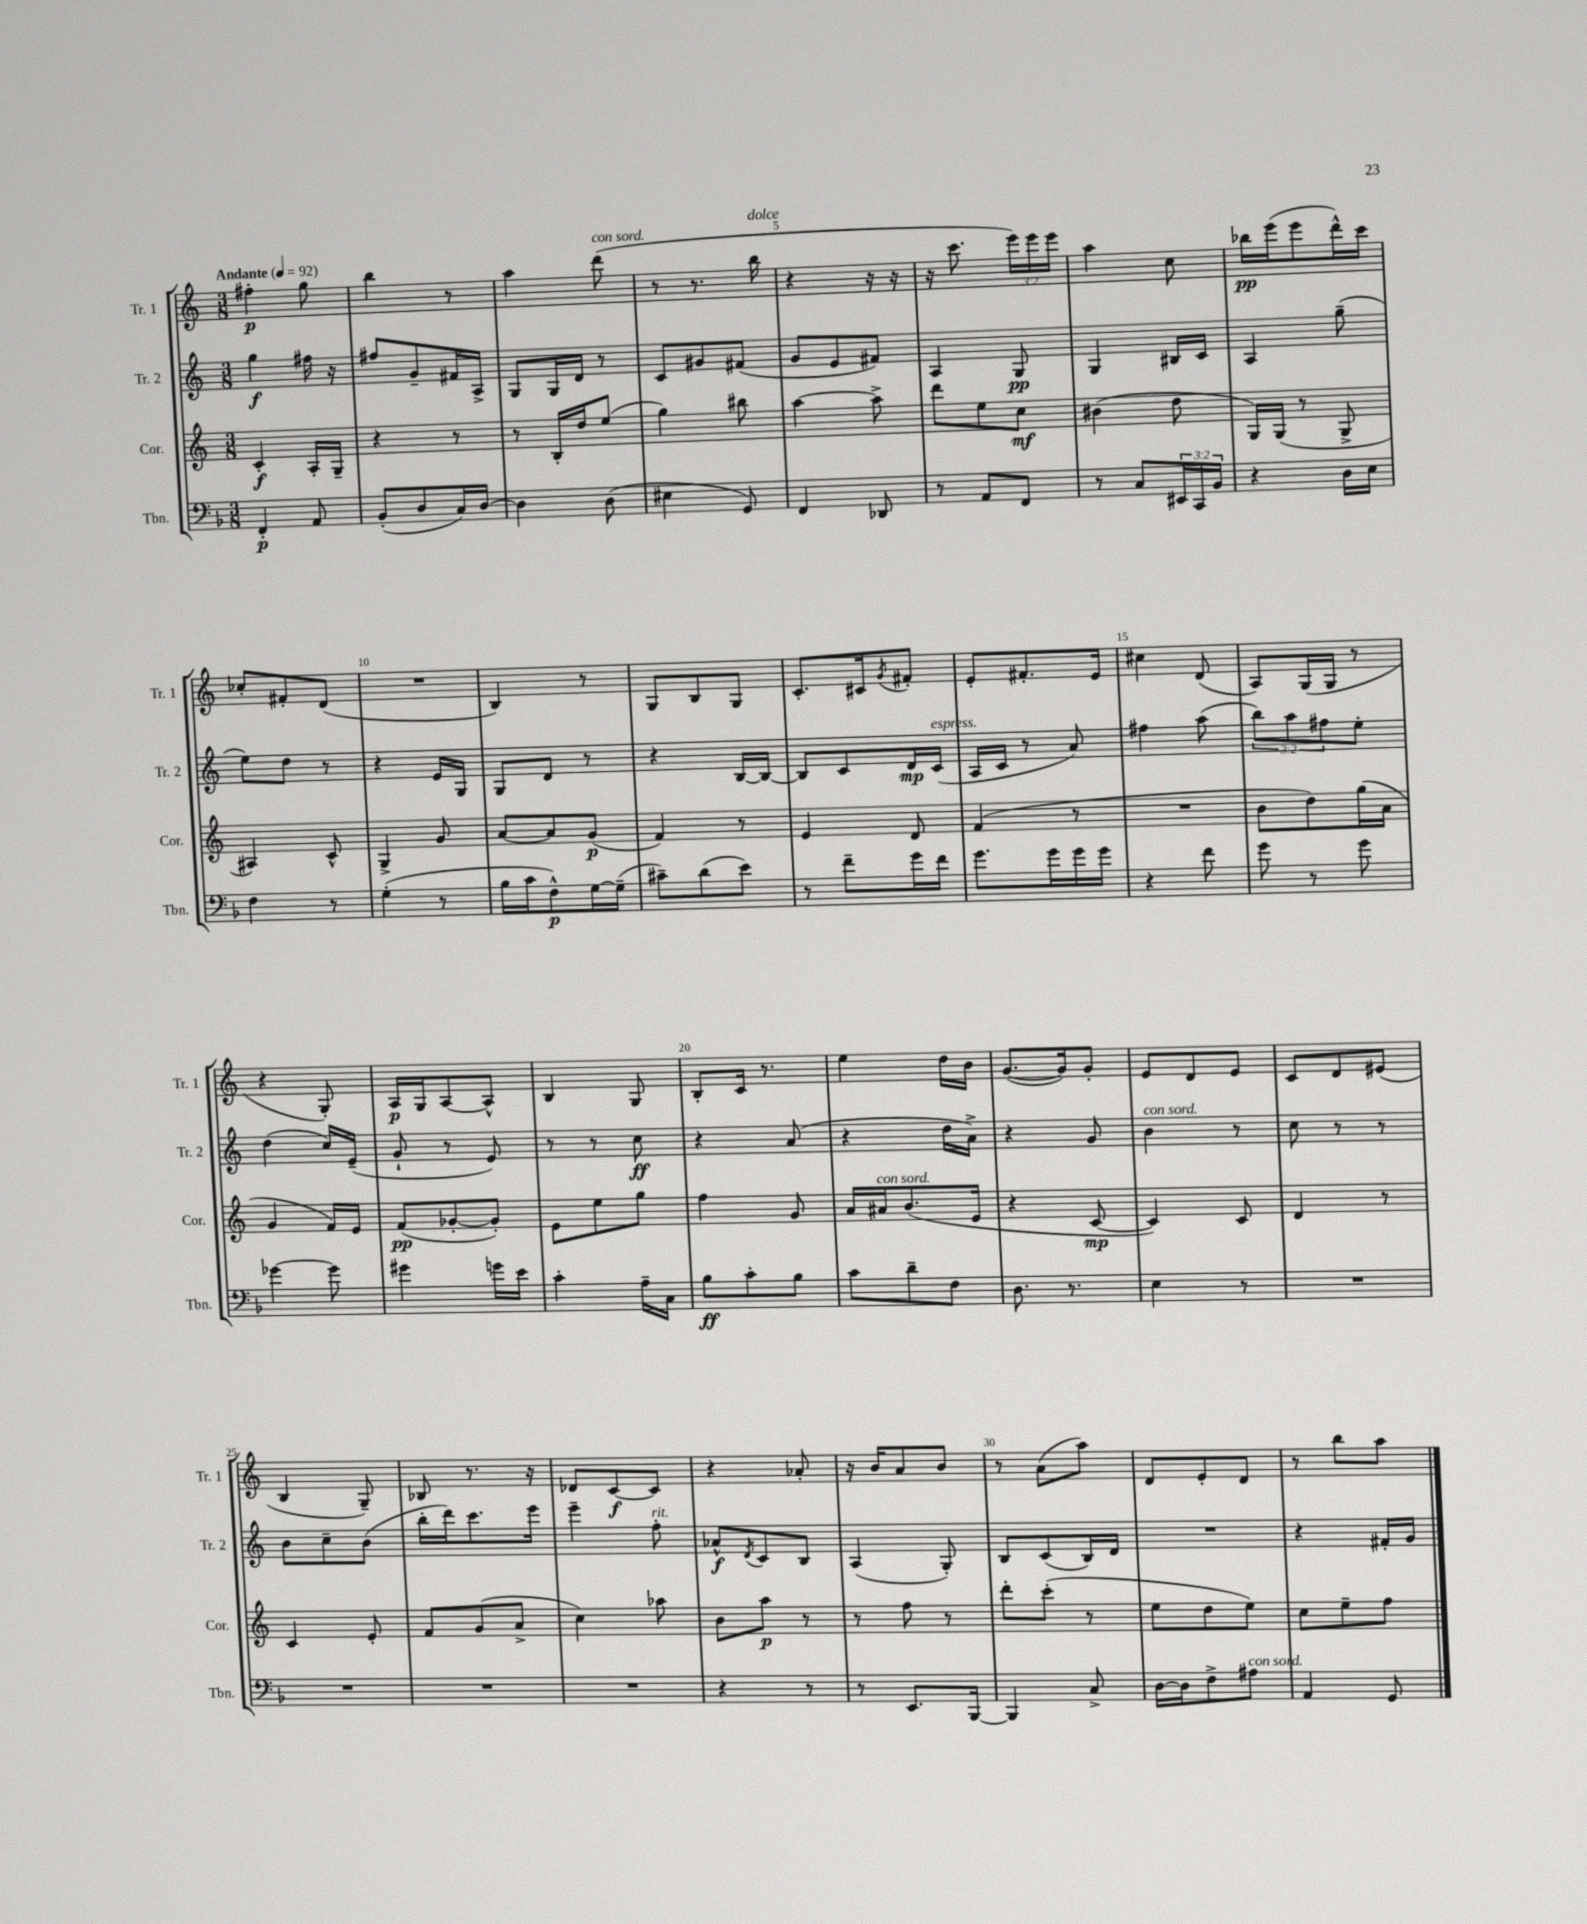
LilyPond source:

<<
\new StaffGroup <<
\new Staff = "s0" \with { instrumentName = "Tr. 1" shortInstrumentName = "Tr. 1" } {
    \clef treble \key c \major \numericTimeSignature \time 3/8 \override Staff.TupletNumber.text = #tuplet-number::calc-fraction-text \tempo "Andante" 4 = 92
    fis''4-.\p g''8 |
    b''4 r8 |
    a''4 d'''8^\markup { \italic "con sord." }( |
    r8 r8. b''16^\markup { \italic "dolce" } |
    r4 r16 r16 |
    r16 c'''8. \tuplet 3/2 { e'''16) e'''16 e'''16 } |
    a''4 c''8 |
    bes''16\pp e'''16( e'''8 d'''16-^) c'''16 |
    ces''8-. fis'8-. d'8( |
    R4. |
    b4) r8 |
    g8 b8 g8 |
    c'8.-. cis'16 \acciaccatura { g'8 } fis'8-. |
    e'8-. fis'8.-. e'16 |
    cis''4 d'8( |
    a8) g16( g16 r8 |
    r4 g8-.) |
    a16\p g16 a8~ a8-^ |
    b4 g8 |
    b8-. c'16 r8. |
    e''4 d''16 b'16 |
    g'8.~( g'16) g'8-. |
    e'8 d'8 e'8 |
    c'8 d'8 eis'8( |
    b4 g8--) |
    bes8 r8. r16 |
    des'8 c'8~\f c'8 |
    r4 aes'8-. |
    r16 b'16 a'8 b'8 |
    r8 a'8( a''8) |
    d'8 e'8-. d'8 |
    r8 b''8 a''8 \bar "|." |
}
\new Staff = "s1" \with { instrumentName = "Tr. 2" shortInstrumentName = "Tr. 2" } {
    \clef treble \key c \major \numericTimeSignature \time 3/8 \override Staff.TupletNumber.text = #tuplet-number::calc-fraction-text
    g''4\f fis''16 r16 |
    fis''8 g'8-- fis'16 a16-> |
    g8 g16 d'16 r8 |
    c'8 gis'8 fis'8( |
    g'8 e'8 fis'8) |
    a4 g8\pp |
    g4 bis16 c'16 |
    a4 g''8--( |
    e''8) d''8 r8 |
    r4 e'16 g16 |
    g8 d'8 r8 |
    r4 b16~ b16~ |
    b8 c'8 d'16\mp c'16^\markup { \italic "espress." }( |
    a16 c'16 r8 a'8) |
    fis''4 a''8( |
    \tuplet 3/2 { b''8) a''8 fis''8 } e''8-. |
    d''4( c''16) e'16--( |
    g'8-! r8 e'8) |
    r8 r8 c''8\ff |
    r4 a'8( |
    r4 d''16 a'16->) |
    r4 g'8 |
    b'4^\markup { \italic "con sord." } r8 |
    c''8 r8 r8 |
    b'8 c''8-- b'8( |
    b''16-. d'''16) c'''8. e'''16 |
    e'''4-- f''8-.^\markup { \italic "rit." } |
    aes'8-^\f \acciaccatura { d'8 } c'8 b8 |
    a4( g8-.) |
    b8 c'8( b16) d'16 |
    R4. |
    r4 fis'16-. g'16 \bar "|." |
}
\new Staff = "s2" \with { instrumentName = "Cor." shortInstrumentName = "Cor." } {
    \clef treble \key c \major \numericTimeSignature \time 3/8
    c'4-.\f a16-. g16-- |
    r4 r8 |
    r8 b16-. d''16 e''8( |
    g''4) bis''8 |
    a''4~ a''8-> |
    d'''8 e''8 c''8\mf |
    bis'4( d''8 |
    g16) g16( r8 g8-> |
    ais4) c'8-^ |
    g4-> g'8 |
    a'8~ a'8 g'8\p( |
    f'4) r8 |
    e'4 d'8 |
    f'4( r8 |
    R4. |
    b'8 d''8) g''16( a'16 |
    g'4 f'16) e'16 |
    f'8\pp( ges'8~-. ges'8-.) |
    e'8 e''8 g''8 |
    f''4 g'8 |
    a'16 ais'16^\markup { \italic "con sord." } b'8.( e'16 |
    r4 c'8~\mp |
    c'4) c'8 |
    d'4 r8 |
    c'4 e'8-. |
    f'8 g'8( a'8-> |
    c''4) aes''8 |
    b'8 a''8\p r8 |
    r8 f''8 r8 |
    d'''8-. c'''8-.( r8 |
    e''8 d''8 e''8) |
    c''8 e''8-- f''8 \bar "|." |
}
\new Staff = "s3" \with { instrumentName = "Tbn." shortInstrumentName = "Tbn." } {
    \clef bass \key f \major \numericTimeSignature \time 3/8 \override Staff.TupletNumber.text = #tuplet-number::calc-fraction-text
    f,4-.\p a,8 |
    bes,8-.( d8 c16) d16~ |
    d4 d8( |
    eis4 g,8) |
    f,4 des,8 |
    r8 a,8 f,8 |
    r8 c8 \tuplet 3/2 { eis,16 c,16 bes,16 } |
    r4 d16 e16 |
    f4 r8 |
    g4-.( r8 |
    bes16 c'16 f8-^\p) g16~ g16--( |
    cis'8--) d'8( e'8) |
    r8 f'8-- g'16 f'16 |
    g'8. g'16 g'16 g'16 |
    r4 f'8 |
    g'8 r8 g'8 |
    ges'4~ ges'8 |
    gis'4 g'16 e'16 |
    c'4-. a16-- c16 |
    bes8\ff c'8-. bes8 |
    c'8 d'8-- f8 |
    d8. r8. |
    e4 r8 |
    R4. |
    R4. |
    R4. |
    R4. |
    r4 r8 |
    r8 e,8. bes,,16~ |
    bes,,4 c8-> |
    d16~ d16 f8-> ais8^\markup { \italic "con sord." } |
    a,4 g,8 \bar "|." |
}
>>
>>
\layout { \context { \Score \override BarNumber.break-visibility = ##(#f #t #t) barNumberVisibility = #(every-nth-bar-number-visible 5) } }
